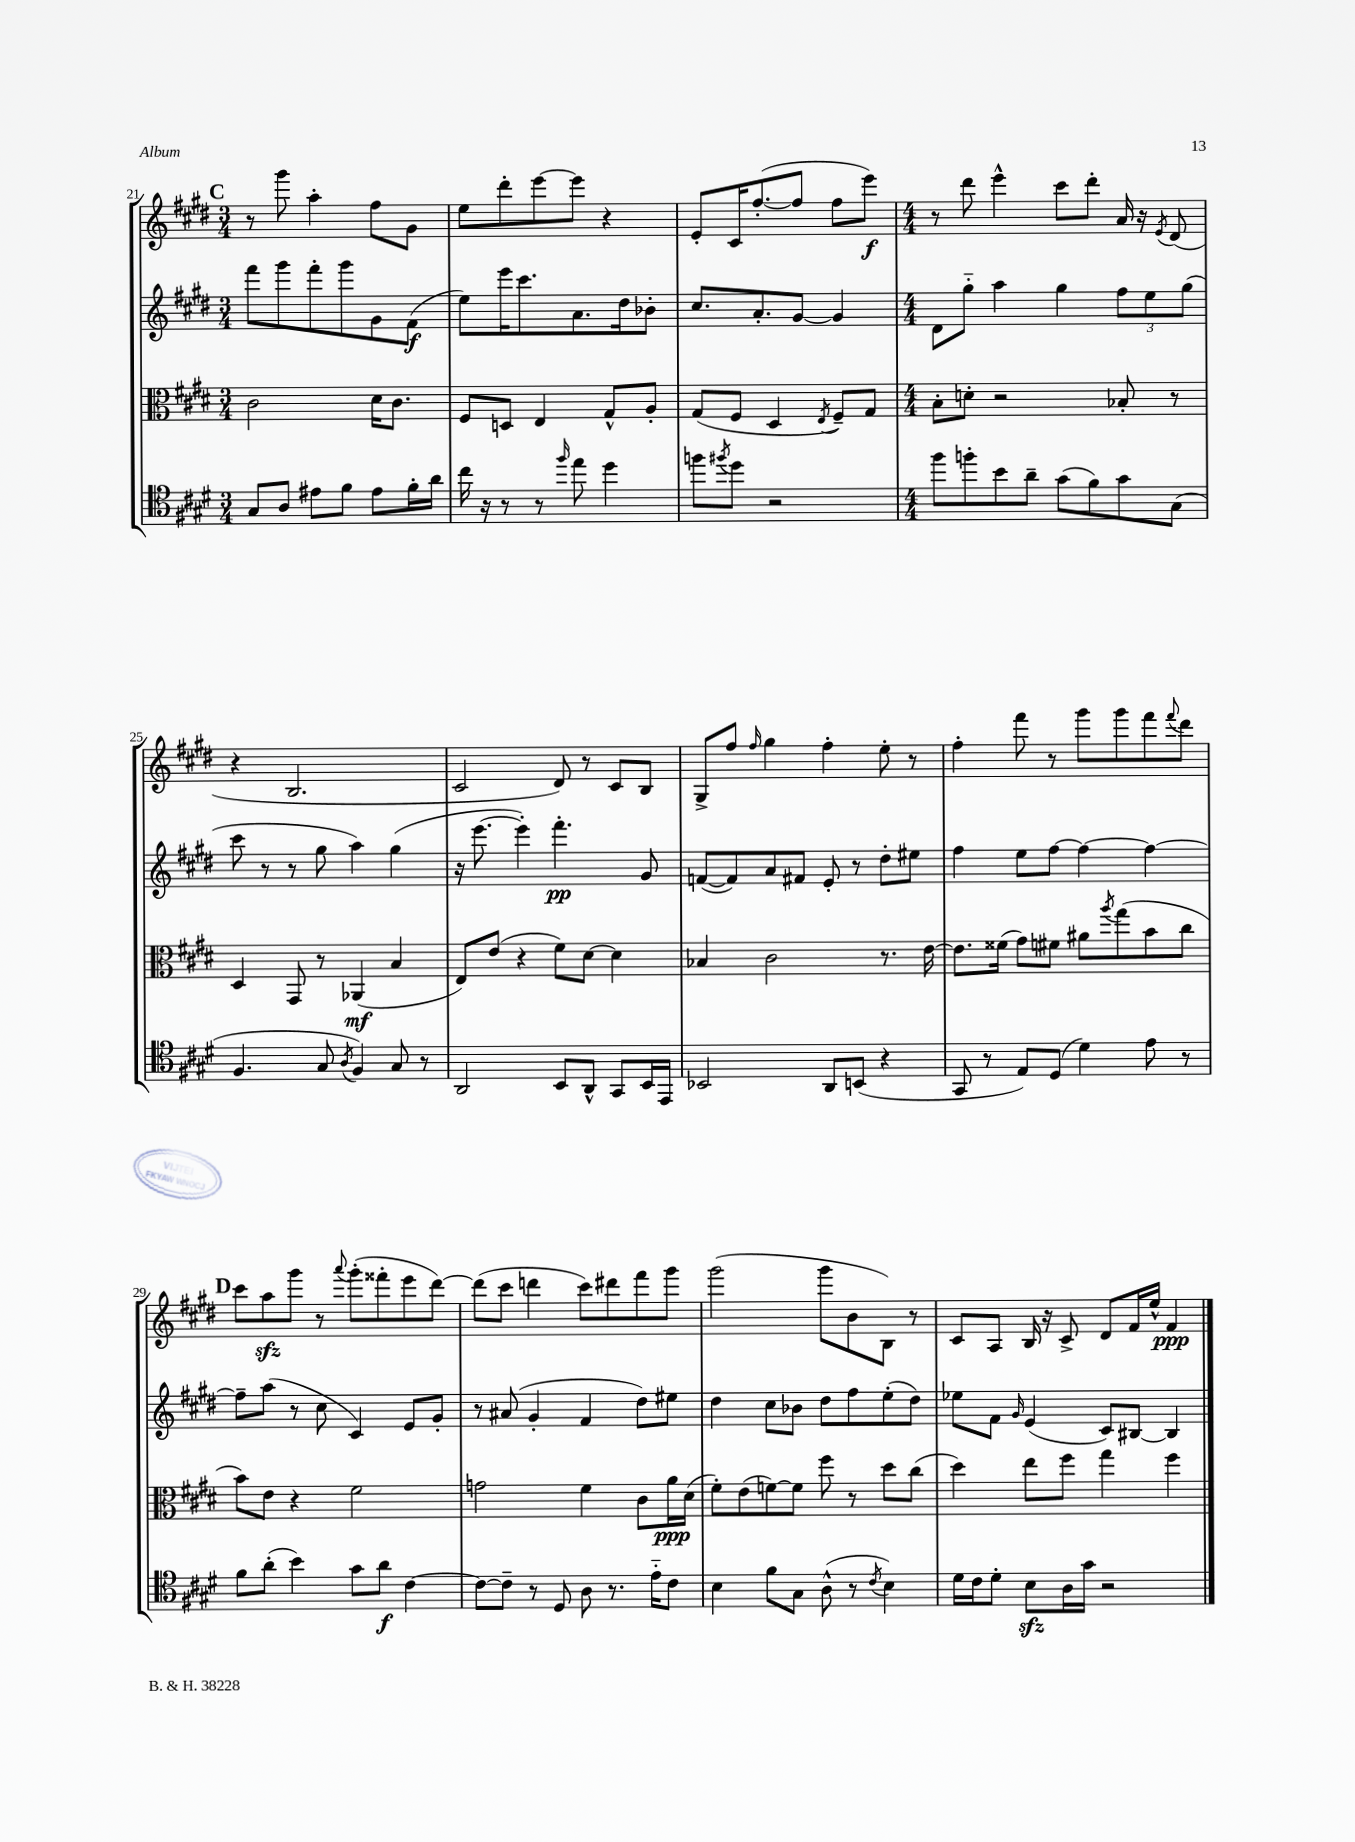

**kern	**kern	**kern	**kern
*staff4	*staff3	*staff2	*staff1
*clefC4	*clefC3	*clefG2	*clefG2
*k[f#c#g#d#]	*k[f#c#g#d#]	*k[f#c#g#d#]	*k[f#c#g#d#]
*M3/4	*M3/4	*M3/4	*M3/4
8G#	2c#	8fff#	8r
8A	.	8ggg#	8ggg#
8e#	.	8fff#'	4aa'
8f#	.	8ggg#	.
8e#	16d#	8g#	8ff#
.	8.c#	.	.
16f#'	.	(8f#	8g#
16a	.	.	.
=	=	=	=
16cc#	8F#	8ee)	8ee
16r	.	.	.
8r	8D	16eee	8ddd#'
.	.	8.ccc#	.
8r	4E	.	[8eee
16qqff#	.	.	.
8ee	.	8.a	8eee]
4dd#	8G#^^	.	4r
.	.	16dd#	.
.	8A'	8b-'	.
=	=	=	=
8ff	(8G#	8.cc#	8e'
8qff#	.	.	.
8dd#	8F#	.	16c#
.	.	8.a'	([8.ff#'
2r	4D#	.	.
.	.	[8g#	8ff#]
.	8qE	.	.
.	8F#~)	4g#]	8ff#
.	8G#	.	8eee)
=	=	=	=
*M4/4	*M4/4	*M4/4	*M4/4
8ff#	8B'	8d#	8r
8ff'	8d'	8gg#'~	8ddd#
8b	2r	4aa	4eee^^
8a~	.	.	.
(8g#	.	4gg#	8ccc#
8f#)	.	.	8ddd#'
8g#	8B-'	12ff#	16a
.	.	.	16r
.	.	12ee	.
.	.	.	8qe
(8G#	8r	.	(8d#
.	.	(12gg#	.
=	=	=	=
4.F#	4D#	8ccc#	4r
.	.	8r	.
.	8GG#	8r	2.B
8G#	8r	8gg#	.
8qA	.	.	.
4F#)	(4AA-	4aa)	.
8G#	4B	(4gg#	.
8r	.	.	.
=	=	=	=
2AA	8E)	16r	2c#
.	.	[8.eee	.
.	(8e	.	.
.	4r	4eee'])	.
8BB	8f#)	4.fff#'	8d#)
8AA^^	[8d#	.	8r
8GG#	4d#]	.	8c#
16BB	.	8g#	8B
16EE	.	.	.
=	=	=	=
2BB-	4B-	([8f	8G#^
.	.	8f])	8ff#
.	.	.	16qqff#
.	2c#	8a	4gg#
.	.	8f#	.
8AA	.	8e'	4ff#'
(8BB	.	8r	.
4r	8.r	8dd#'	8ee'
.	.	8ee#	8r
.	[16e	.	.
=	=	=	=
8GG#	8.e]	4ff#	4ff#'
8r	.	.	.
.	(16f##	.	.
8E)	8g#)	8ee	8fff#
(8D#	8f#	[8ff#	8r
4d#)	8a#	4ff#_	8ggg#
.	8qaa	.	.
.	(8gg#	.	8ggg#
8e	8b	4ff#_	8fff#
.	.	.	8qqfff#
8r	8cc#	.	8ddd#
=	=	=	=
8f#	8b)	8ff#~]	8ccc#
(8a'	8e	(8aa	8aa
4b)	4r	8r	8ggg#
.	.	8cc#	8r
.	.	.	8qqaaa
8g#	2f#	4c#)	(8ggg#'
8a	.	.	8fff##'
[4c#	.	8e	8eee
.	.	8g#'	[8ddd#)
=	=	=	=
8c#_	2g	8r	(8ddd#]
8c#~]	.	(8a#	8ccc#
8r	.	4g#'	4ddd
8D#	.	.	.
8A	4f#	4f#	8ccc#)
8.r	.	.	8ddd#
.	8c#	8dd#)	8fff#
16e'~	.	.	.
8c#	16a	8ee#	8ggg#
.	(16d#	.	.
=	=	=	=
4B	8f#')	4dd#	(2ggg#
.	(8e	.	.
8f#	[8f)	8cc#	.
8G#	8f]	8b-	.
(8A^^	8ff#	8dd#	8ggg#
8r	8r	8ff#	8b
8qc#	.	.	.
4B)	8dd#	(8ee'	8B)
.	(8cc#	8dd#)	8r
=	=	=	=
16d#	4dd#)	8ee-	8c#
16c#	.	.	.
8d#'	.	8f#	8A
.	.	16qqg#	.
8B	8ee	(4e	16B
.	.	.	16r
16A	8ff#	.	8c#^
16g#	.	.	.
2r	4gg#	8c#)	8d#
.	.	[8B#	16f#
.	.	.	16ee^^
.	4ff#	4B#]	4f#
==	==	==	==
*-	*-	*-	*-
